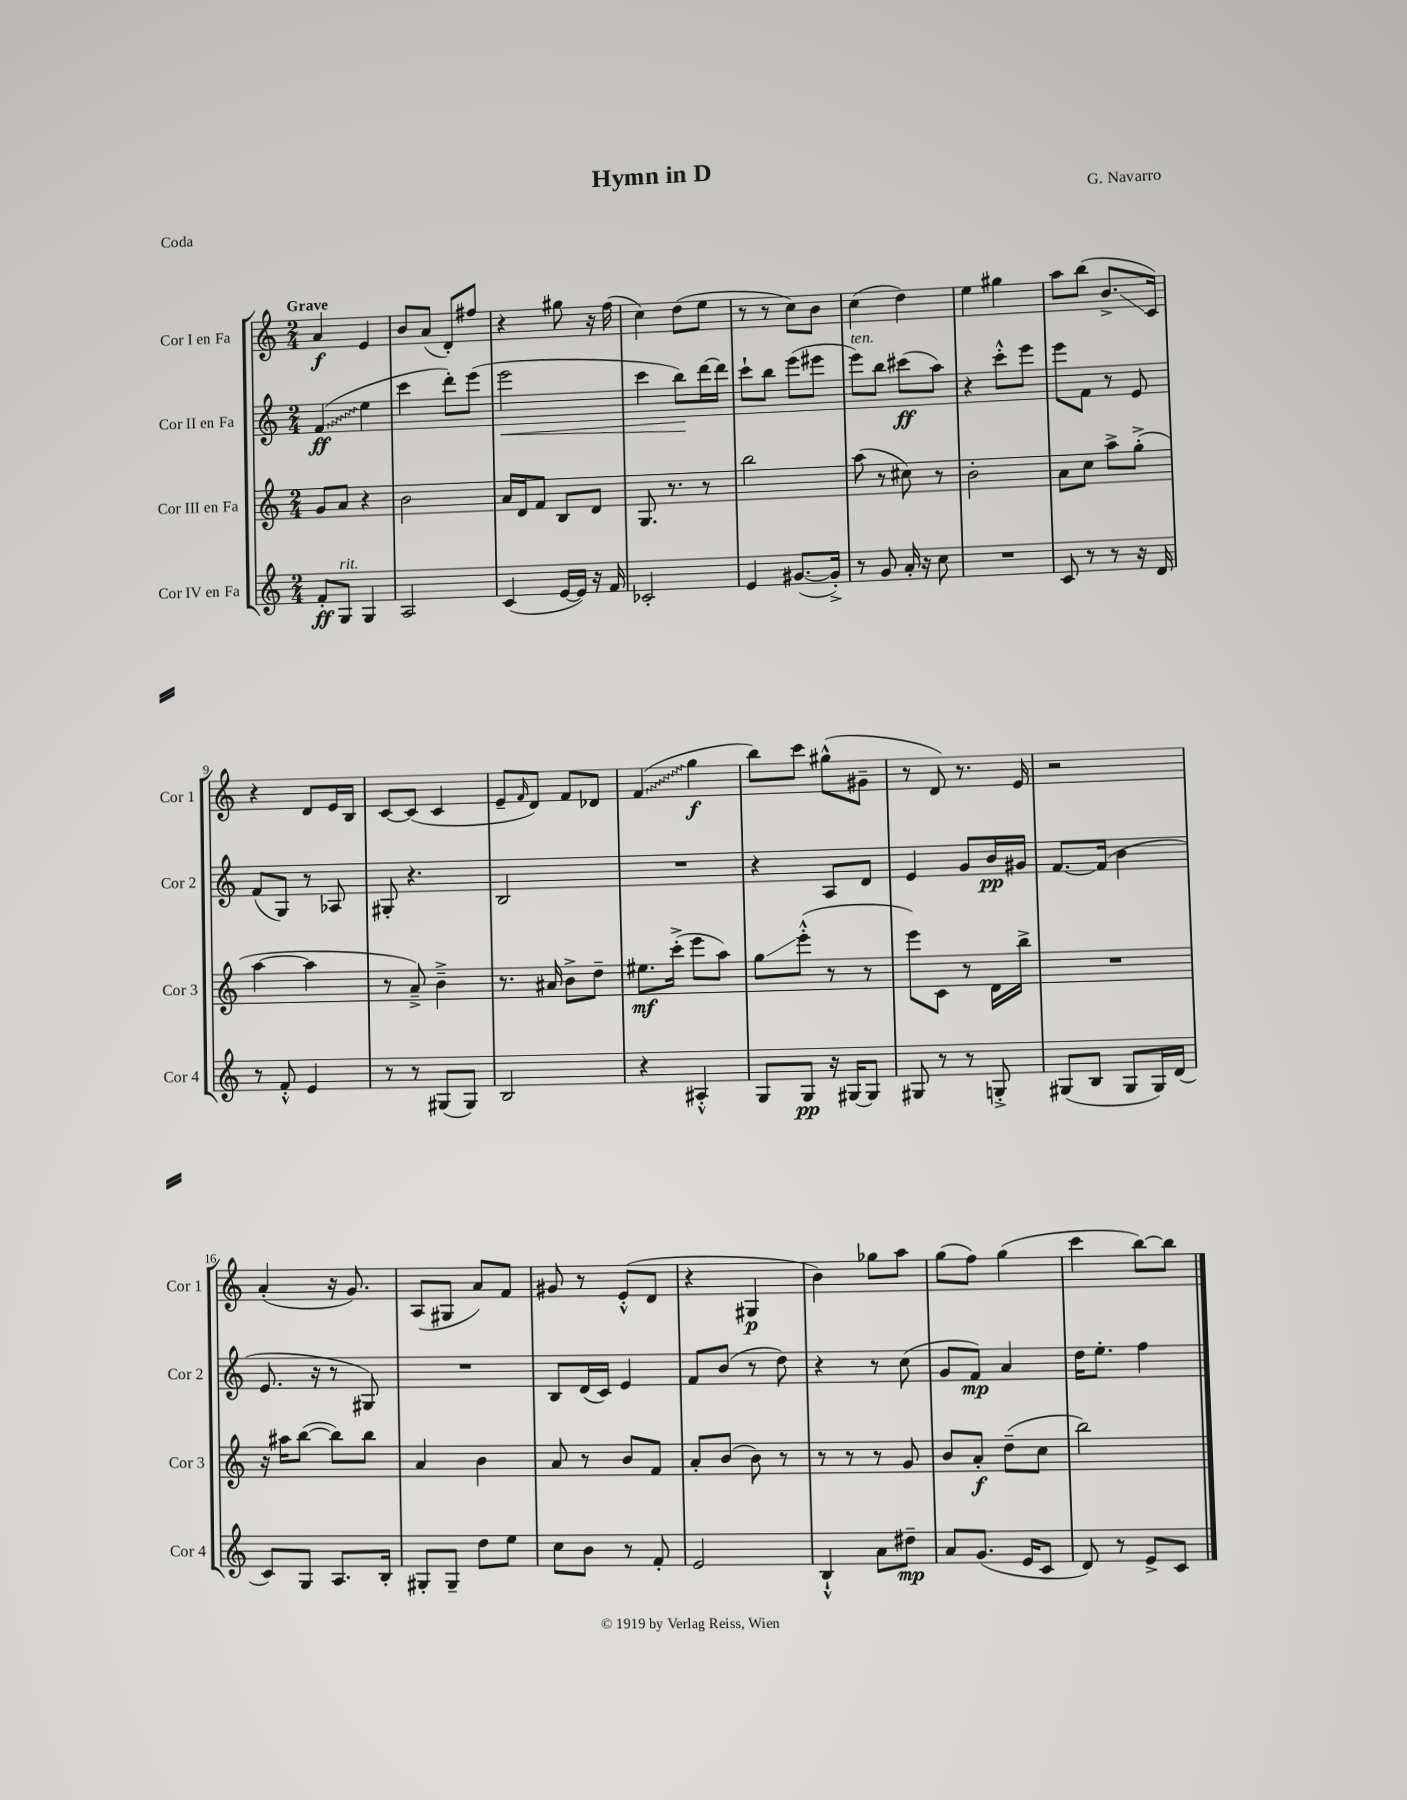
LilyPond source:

\header { title = "Hymn in D" composer = "G. Navarro" piece = "Coda" }
<<
\new StaffGroup <<
\new Staff = "s0" \with { instrumentName = "Cor I en Fa" shortInstrumentName = "Cor 1" } {
    \clef treble \key c \major \numericTimeSignature \time 2/4 \tempo "Grave"
    a'4\f e'4 |
    b'8 a'8( d'8-.) fis''8 |
    r4 gis''8 r16 f''16( |
    c''4) d''8( e''8 |
    r8 r8 c''8) b'8 |
    c''4( d''4) |
    e''4 gis''4 |
    a''8 b''8( b'8.->\glissando c'16) |
    r4 d'8 e'16 b16 |
    c'8~ c'8( c'4 |
    e'8-- \grace { f'16 } d'8) f'8 des'8 |
    \once \override Glissando.style = #'zigzag f'4\glissando( g''4\f |
    b''8) c'''8 gis''8-^( gis'8-- |
    r8 d'8) r8. e'16 |
    r2 |
    a'4-.( r16 g'8.) |
    a8( gis8 a'8) f'8 |
    gis'8 r8 e'8-.-^( d'8 |
    r4 gis4\p |
    b'4) ges''8 a''8 |
    g''8( f''8) g''4( |
    c'''4 b''8~) b''8 \bar "|." |
}
\new Staff = "s1" \with { instrumentName = "Cor II en Fa" shortInstrumentName = "Cor 2" } {
    \clef treble \key c \major \numericTimeSignature \time 2/4
    \once \override Glissando.style = #'zigzag f'4\glissando\ff( e''4 |
    c'''4 d'''8-.) e'''8( |
    e'''2\< |
    c'''4 b''8\!) d'''16~ d'''16 |
    c'''8-! b''8 e'''8( eis'''8 |
    e'''8^\markup { \italic "ten." }) b''8 cis'''8\ff( a''8) |
    r4 c'''8-.-^ e'''8 |
    e'''8 f'8 r8 e'8 |
    f'8( g8) r8 aes8 |
    gis8-. r4. |
    b2 |
    R2 |
    r4 a8 d'8 |
    e'4 g'8 b'16\pp gis'16 |
    f'8.~ f'16( b'4 |
    e'8. r16 r8 gis8) |
    R2 |
    b8 d'16( c'16) e'4 |
    f'8 b'8( r8 d''8) |
    r4 r8 c''8( |
    g'8 f'8\mp) a'4 |
    d''16 e''8.-. f''4 \bar "|." |
}
\new Staff = "s2" \with { instrumentName = "Cor III en Fa" shortInstrumentName = "Cor 3" } {
    \clef treble \key c \major \numericTimeSignature \time 2/4
    g'8 a'8 r4 |
    b'2 |
    a'16 d'16 f'8 b8 d'8 |
    g8. r8. r8 |
    b''2 |
    a''8( r8 cis''8) r8 |
    b'2-. |
    a'8 c''8 a''8-> g''8-.->( |
    a''4~ a''4 |
    r8 a'8--->) b'4---> |
    r8. ais'16 b'8-> d''8-- |
    eis''8.\mf c'''16-.->( e'''8 a''8) |
    g''8\glissando e'''8-.-^( r8 r8 |
    e'''8) c'8 r8 d'16 b''16-> |
    R2 |
    r16 ais''16 b''8~( b''8) b''8 |
    a'4 b'4 |
    a'8 r8 b'8 f'8 |
    a'8-. b'8( b'8) r8 |
    r8 r8 r8 g'8 |
    b'8 a'8-.\f d''8--( c''8 |
    b''2) \bar "|." |
}
\new Staff = "s3" \with { instrumentName = "Cor IV en Fa" shortInstrumentName = "Cor 4" } {
    \clef treble \key c \major \numericTimeSignature \time 2/4
    f'8-.\ff g8^\markup { \italic "rit." } g4 |
    a2 |
    c'4( e'16~ e'16) r16 f'16 |
    ces'2-. |
    e'4 gis'8.~( gis'16-.->) |
    r8 g'8 a'16-. r16 c''8 |
    R2 |
    c'8 r8 r8 r16 d'16 |
    r8 f'8-.-^ e'4 |
    r8 r8 gis8( gis8) |
    b2 |
    r4 ais4-.-^ |
    g8 g8\pp r16 gis16~ gis8 |
    gis8 r8 r8 g8-.-> |
    gis8( b8 gis8 gis16) d'16( |
    c'8) g8 a8. b16-. |
    gis8-. gis8-- d''8 e''8 |
    c''8 b'8 r8 f'8-. |
    e'2 |
    b4-!-^ a'8 dis''8--\mp |
    a'8 g'8.( e'16 c'8 |
    d'8) r8 e'8-> c'8 \bar "|." |
}
>>
>>
